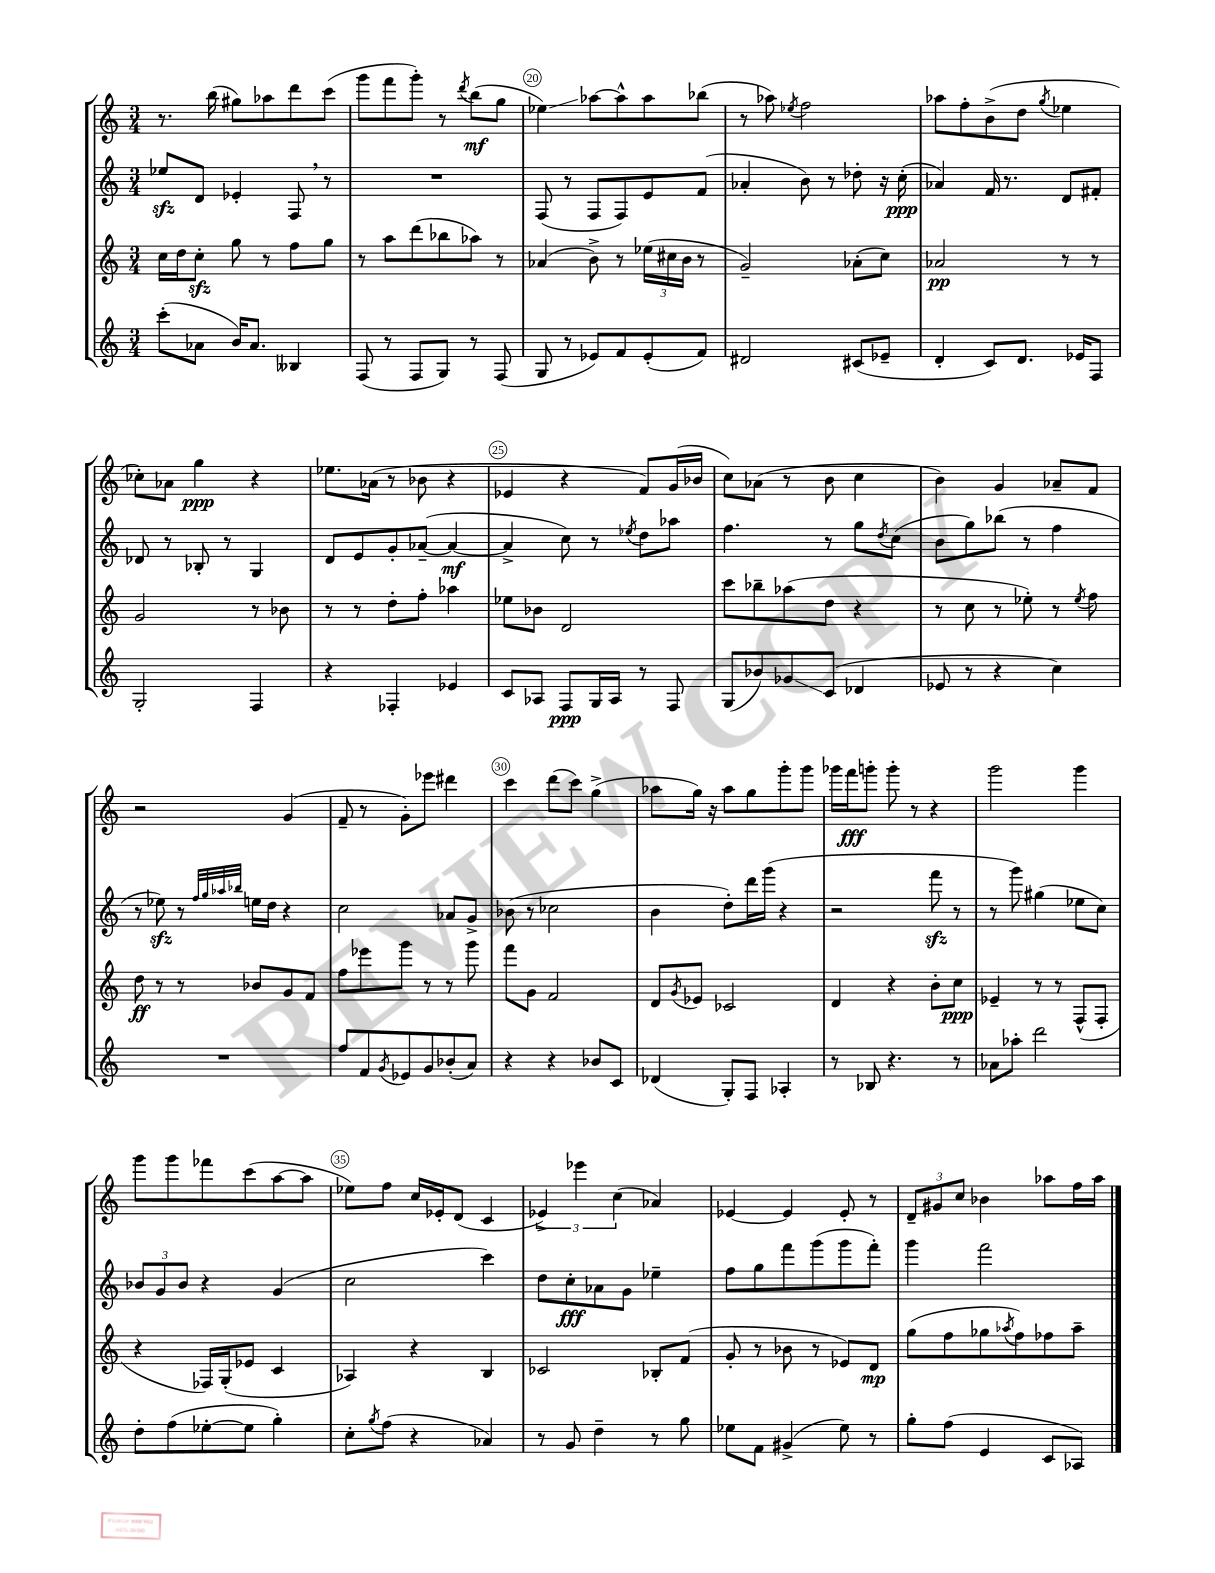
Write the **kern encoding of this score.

**kern	**kern	**kern	**kern
*staff4	*staff3	*staff2	*staff1
*clefG2	*clefG2	*clefG2	*clefG2
*k[]	*k[]	*k[]	*k[]
*M3/4	*M3/4	*M3/4	*M3/4
(8ccc'	16cc	8ee-	8.r
.	16dd	.	.
8a-	8cc'	8d	.
.	.	.	(16bb
16b)	8gg	4e-'	8gg#)
8.a-	.	.	.
.	8r	.	8aa-
4B--	8ff	8F	8ddd
.	8gg	8r	(8ccc
=	=	=	=
(8F	8r	2.r	8ggg
8r	8aa	.	8fff
8F	(8ddd	.	8ggg')
8G)	8bb-	.	8r
.	.	.	8qddd
8r	8aa-)	.	(8bb
(8F	8r	.	8gg
=	=	=	=
8G	(4a-	(8F	4ee-)
8r	.	8r	.
8e-)	8b^)	8F	[8aa-
8f	8r	8F)	8aa-^^]
(8e-'	(24ee-	8e	8aa-
.	24cc#	.	.
.	24b	.	.
8f)	8r	(8f	(8bb-
=	=	=	=
2d#	2g~)	4a-'	8r
.	.	.	8aa-)
.	.	.	8qee-
.	.	8b)	2ff
.	.	8r	.
(8c#	(8a-'	8dd-'	.
8e-~	8cc)	16r	.
.	.	(16cc'	.
=	=	=	=
4d'	2a-	4a-)	8aa-
.	.	.	8ff'
8c)	.	16f	(8b^
.	.	8.r	.
8.d	.	.	8dd
.	.	.	8qgg
.	8r	8d	4ee-
16e-	.	.	.
8F	8r	8f#'	.
=	=	=	=
2G'	2g	8d-	8cc-')
.	.	8r	8a-
.	.	8B-'	4gg
.	.	8r	.
4F	8r	4G	4r
.	8b-	.	.
=	=	=	=
4r	8r	8d	8.ee-
.	8r	8e	.
.	.	.	(16a-
4F-'	8dd'	8g'	8r
.	8ff'	([8a-~	8b-
4e-	4aa-	4a-_	4r
=	=	=	=
8c	8ee-	4a-^]	4e-
8A-	8b-	.	.
8F	2d	8cc)	4r
16G	.	8r	.
16A-	.	.	.
.	.	8qee-	.
8r	.	8dd	8f)
8F	.	8aa-	(16g
.	.	.	16b-
=	=	=	=
(8G	8ccc	4.ff	8cc)
8b-)	8bb-~	.	(8a-
8g-	(8aa-	.	8r
(8c	8dd	8r	8b
4d-	4r	8gg	4cc
.	.	8qdd	.
.	.	(8cc	.
=	=	=	=
8e-	8r	8b	4b)
8r	8cc	8gg)	.
4r	8r	(8bb-	4g
.	8ee-')	8r	.
4cc)	8r	4ff	8a-~
.	8qee-	.	.
.	8ff	.	8f
=	=	=	=
2.r	8dd	8r	2r
.	8r	8ee-)	.
.	8r	8r	.
.	.	32qqff	.
.	.	32qqgg	.
.	.	32qqaa-	.
.	.	32qqbb-	.
.	8b-	16ee	.
.	.	16dd	.
.	8g	4r	(4g
.	8f	.	.
=	=	=	=
8ff	8ff	2cc	8f~
8f	8eee-	.	8r
8qg	.	.	.
8e-	8ggg	.	8g')
8g	8r	.	8eee-
(8b-'	8r	8a-	4ddd#
8a)	8ggg	8g^	.
=	=	=	=
4r	8fff	(8b-	4ccc
.	8g	8r	.
4r	2f	2cc-	(8ddd
.	.	.	8ccc)
8b-	.	.	(4gg^
8c	.	.	.
=	=	=	=
(4d-	8d	4b	8aa-
.	8qg	.	.
.	8e-	.	16gg)
.	.	.	16r
8G')	2c-	8dd')	8aa-
8F	.	16ddd	8gg
.	.	(16ggg	.
4A-'	.	4r	8ggg'
.	.	.	8ggg
=	=	=	=
8r	4d	2r	16ggg-
.	.	.	16fff
8B-	.	.	8ggg'
4.r	4r	.	8ggg'
.	.	.	8r
.	8b'	8fff	4r
8r	8cc	8r	.
=	=	=	=
8a-	4e-~	8r	2ggg
8aa-'	.	8ggg)	.
2ddd	8r	(4gg#	.
.	8r	.	.
.	(8F^^	8ee-	4ggg
.	8F'	8cc)	.
=	=	=	=
8dd'	4r	12b-	8ggg
.	.	12g	.
(8ff	.	.	8ggg
.	.	12b-	.
[8ee-'	16F-)	4r	8fff-
.	(16G'	.	.
8ee-]	8e-	.	(8ccc
4gg')	4c	(4g	[8aa
.	.	.	8aa]
=	=	=	=
8cc'	4A-)	2cc	8ee-)
8qgg	.	.	.
(8ff	.	.	8ff
4r	4r	.	16cc
.	.	.	16e-'
.	.	.	(8d
4a-)	4B	4ccc)	4c
=	=	=	=
8r	2c-	8dd	6e-^)
8g	.	8cc'	.
.	.	.	6eee-
4dd~	.	8a-	.
.	.	.	(6cc
.	.	8g	.
8r	8B-'	4ee-~	4a-)
8gg	(8f	.	.
=	=	=	=
8ee-	8g'	8ff	[4e-
8f	8r	8gg	.
(4g#^	8b-	8fff	4e-]
.	8r	(8ggg	.
8ee-)	8e-)	8ggg	8e-'
8r	8d	8fff')	8r
=	=	=	=
8gg'	(8gg	4ggg	12d~
.	.	.	12g#
(8ff	8ff	.	.
.	.	.	12cc
4e	8gg-	2fff	4b-
.	8qaa-	.	.
.	8ff)	.	.
8c	8ff-	.	8aa-
8A-)	8aa-~	.	16ff
.	.	.	16aa-
==	==	==	==
*-	*-	*-	*-
